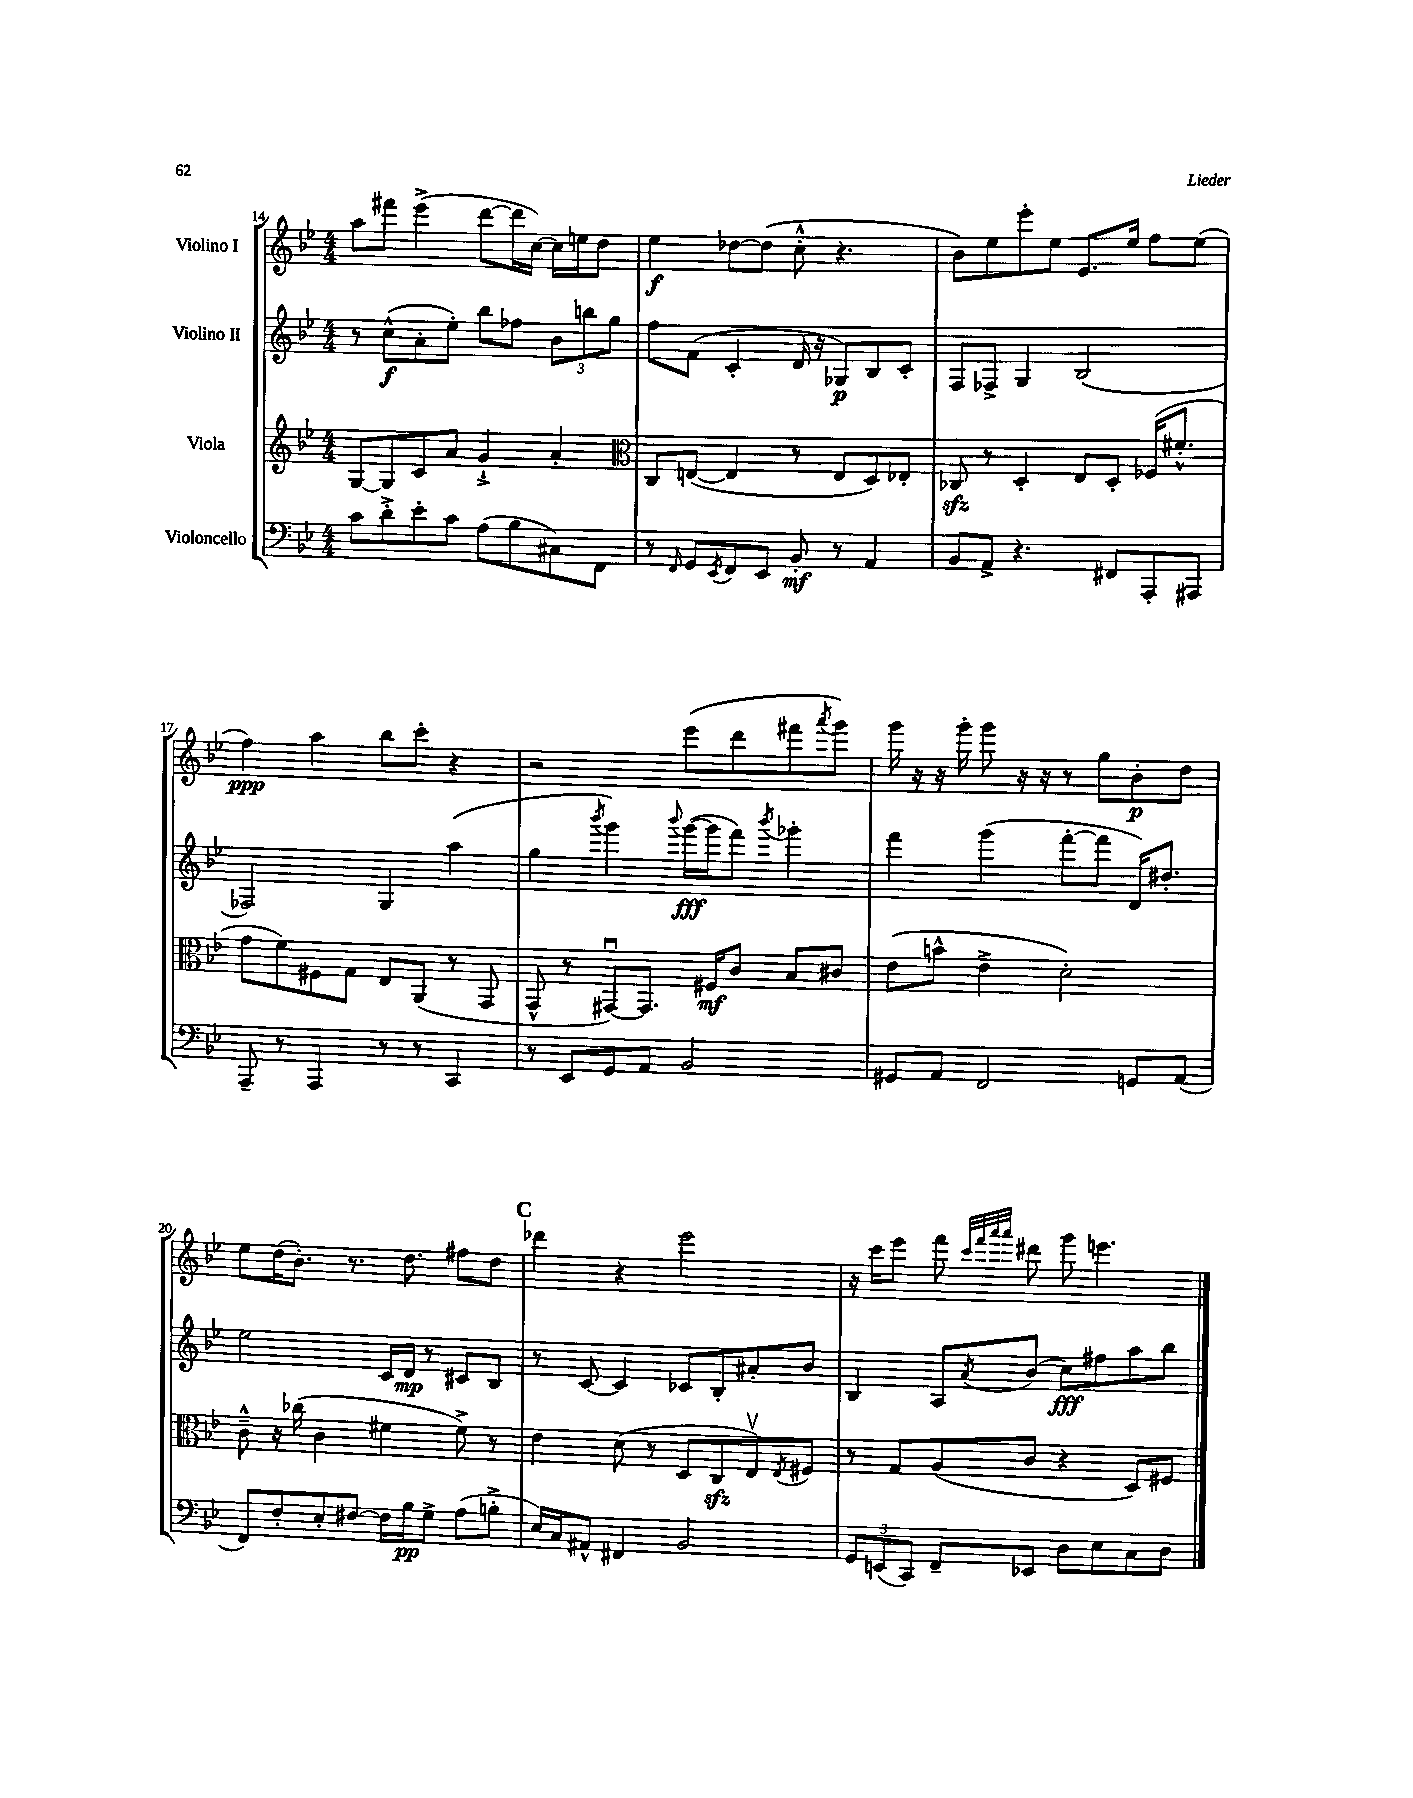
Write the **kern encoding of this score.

**kern	**kern	**kern	**kern
*staff4	*staff3	*staff2	*staff1
*clefF4	*clefG2	*clefG2	*clefG2
*k[b-e-]	*k[b-e-]	*k[b-e-]	*k[b-e-]
*M4/4	*M4/4	*M4/4	*M4/4
8c	[8G	8r	8aa
8d'^	8G]	(8cc^^	8fff#
8e-'	8c	8a'	(4eee-^
8c	8a	8ee-')	.
(8A	4g`^	8bb-	[8ddd
8B-	.	8ff-	16ddd]
.	.	.	[16cc)
8C#)	4a'	12b-	16cc]
.	.	.	16ee
.	.	12bb	.
8FF	.	.	8dd
.	.	12gg	.
=	=	=	=
*	*clefC3	*	*
8r	8C	8ff	4ee-
16qqFF	.	.	.
8GG	([8E	(8f	.
8qEE-	.	.	.
8FF	4E]	4c'	[8dd-
8EE-	.	.	(8dd-]
8BB-'	8r	16d	8cc'^^
.	.	16r	.
8r	8E	8G-)	4.r
4AA	8D)	8B-	.
.	8E-'	8c'	.
=	=	=	=
8BB-	8C-	8F	8b-)
8AA^	8r	8F-^	8ee-
4.r	4D'	4G	8eee-'
.	.	.	8ee-
.	8E-	(2B-	8.e-
8FF#	8D'	.	.
.	.	.	16ee-
8AAA'	(16F-	.	8ff
.	8.f#'^^	.	.
8AAA#	.	.	(8ee-
=	=	=	=
8AAA~	8g	2F-)	4ff)
8r	8f)	.	.
4AAA	8F#	.	4aa
.	8G	.	.
8r	8E-	4G	8bb-
8r	(8AA	.	8ccc'
4CC	8r	(4aa	4r
.	8GG	.	.
=	=	=	=
8r	8GG^^	4gg	2r
8EE-	8r	.	.
.	.	8qbbb-	.
8GG	[8GG#u)	4ggg)	.
8AA	8.GG#]	.	.
.	.	8qqbbb-	.
2BB-	.	([16ggg	(8eee-
.	16F#	16ggg]	.
.	8c	8fff)	8ddd
.	.	8qbbb-	.
.	8B-	4ggg-'	8fff#
.	.	.	8qaaa
.	8c#	.	8ggg)
=	=	=	=
8GG#	(8e-	4fff	16ggg
.	.	.	16r
8AA	8b^^	.	16r
.	.	.	16ggg'
2FF	4e-^	(4ggg	8ggg
.	.	.	16r
.	.	.	16r
.	2d')	[8fff'	8r
.	.	8fff]	8gg
8GG	.	16d)	8b-'
.	.	8.dd#'	.
(8AA	.	.	8dd
=	=	=	=
8FF)	8c~^^	2ee-	8ee-
8F'	16r	.	(16dd
.	(16cc-	.	8.b-')
8E-'	4c	.	.
[8F#	.	.	8.r
16F#]	4f#	16c	.
16B-	.	16d	8.dd
8G^	.	8r	.
(8A	8f#^)	8c#	8ff#
8B'^	8r	8B-	8dd
=	=	=	=
16E-)	4e-	8r	4ddd-
16C	.	.	.
8AA#^^	.	[8c	.
4FF#	(8d	4c]	4r
.	8r	.	.
2BB-	8D	8c-	2eee-
.	8C	8B-'	.
.	8E-v)	8a#'	.
.	8qE-	.	.
.	8F#	8b-	.
=	=	=	=
12GG	8r	4B-	16r
.	.	.	16ccc
(12EE	.	.	.
.	8G	.	8eee-
12CC)	.	.	.
8FF~	(8A	8A	8fff
.	.	.	32qqccc
.	.	.	32qqfff
.	.	.	32qqaaa
.	.	8qa	32qqaaa
8EE-	8c	(8b-	8ddd#
8D	4r	8cc)	8ggg
8E-	.	8ff#	4.eee
8C	8D)	8aa	.
8D	8F#	8bb-	.
==	==	==	==
*-	*-	*-	*-
